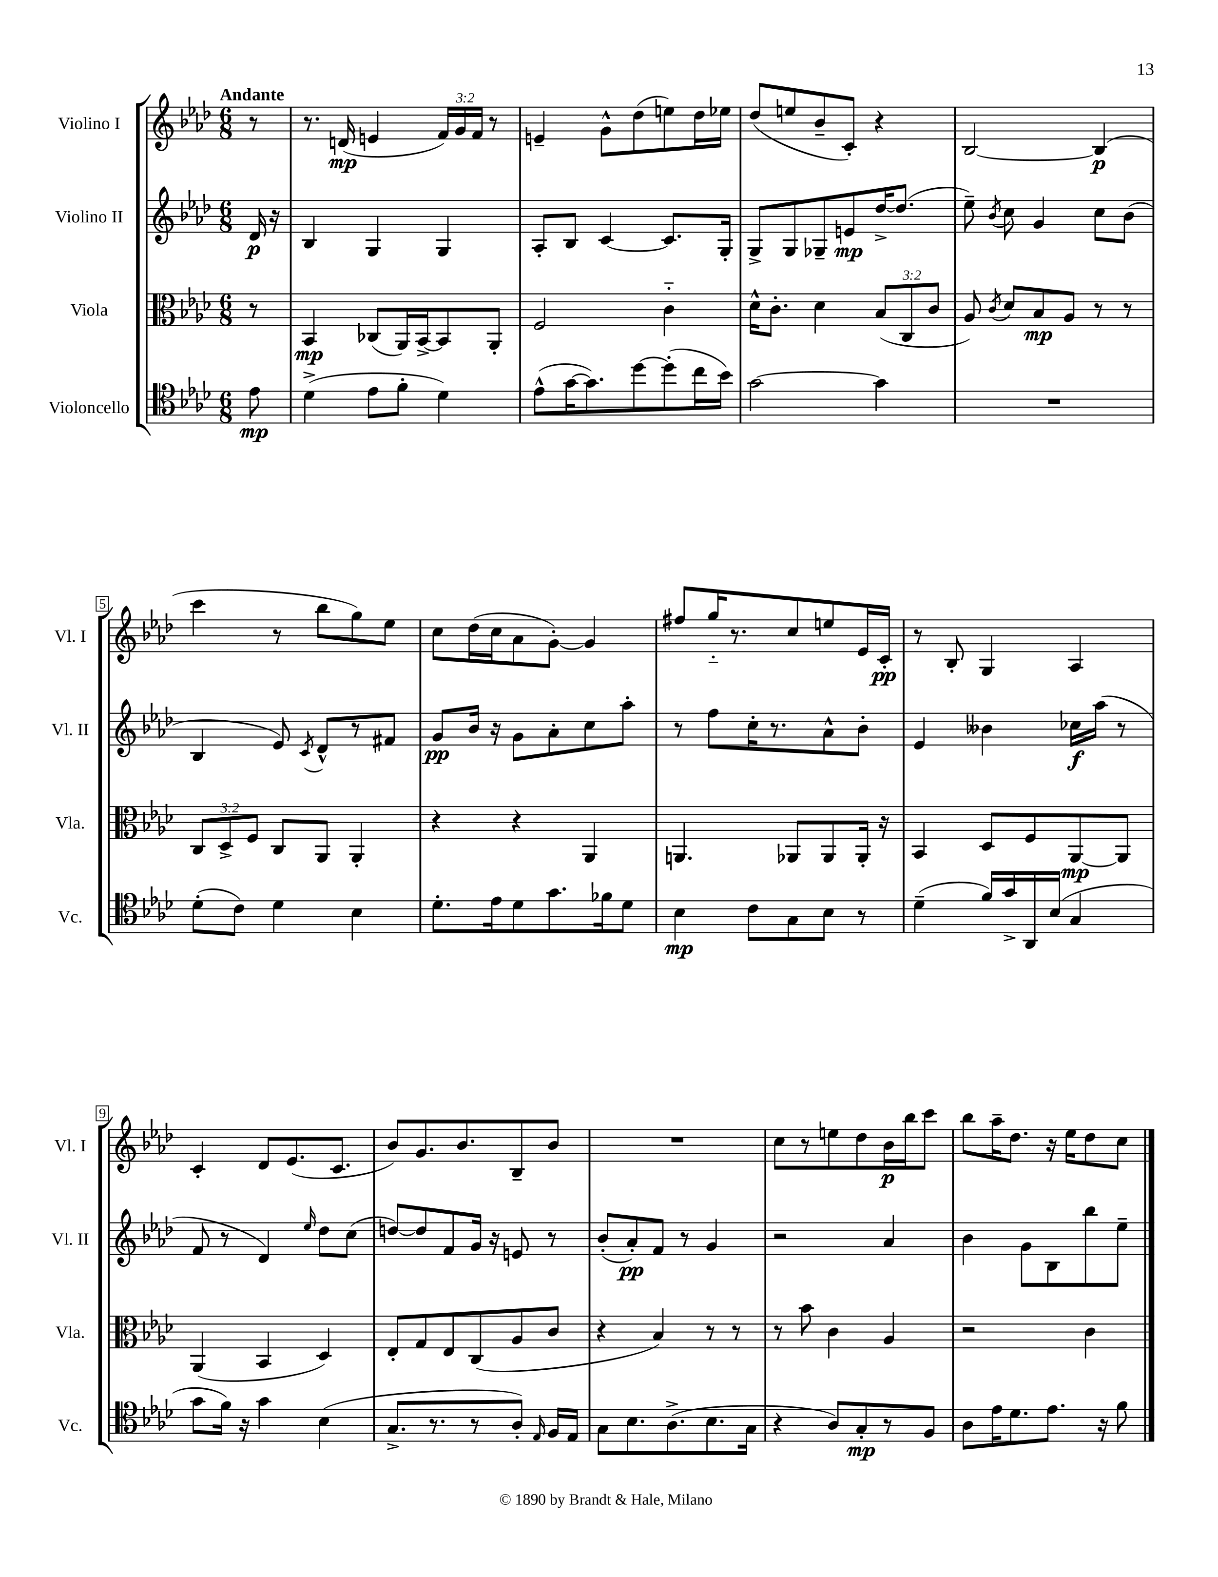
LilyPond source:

<<
\new StaffGroup <<
\new Staff = "s0" \with { instrumentName = "Violino I" shortInstrumentName = "Vl. I" } {
    \clef treble \key aes \major \numericTimeSignature \time 6/8 \override Staff.TupletNumber.text = #tuplet-number::calc-fraction-text \partial 8 \tempo "Andante"
    \autoBeamOff r8 |
    r8. d'16\mp( e'4 \tuplet 3/2 { f'16[) g'16 f'16] } r8 |
    e'4-- g'8[-^ des''8( e''8) des''16 ees''16] |
    des''8[( e''8 bes'8-- c'8]-.) r4 |
    bes2~ bes4\p( |
    c'''4 r8 bes''8[ g''8) ees''8] |
    c''8[ des''16( c''16 aes'8 g'8]~-.) g'4 |
    fis''8[ g''16-_ r8. c''8 e''8 ees'16 c'16]-.\pp |
    r8 bes8-. g4 aes4 |
    c'4-. des'8[ ees'8.( c'8.] |
    bes'8[) g'8. bes'8. bes8-- bes'8] |
    R2. |
    c''8[ r8 e''8 des''8 bes'16\p bes''16 c'''8] |
    bes''8[ aes''16-- des''8.] r16 ees''16[ des''8 c''8] \bar "|." |
}
\new Staff = "s1" \with { instrumentName = "Violino II" shortInstrumentName = "Vl. II" } {
    \clef treble \key aes \major \numericTimeSignature \time 6/8 \partial 8
    \autoBeamOff des'16\p r16 |
    bes4 g4 g4 |
    aes8[-. bes8] c'4~ c'8.[ g16]-. |
    g8[-> g8 ges8-- e'8\mp des''16~-> des''8.]( |
    ees''8--) \acciaccatura { bes'8 } c''8 g'4 c''8[ bes'8]( |
    bes4 ees'8) \acciaccatura { c'8 } des'8[-^ r8 fis'8] |
    g'8[\pp bes'16] r16 g'8[ aes'8-. c''8 aes''8]-. |
    r8 f''8[ c''16-. r8. aes'8-^ bes'8]-. |
    ees'4 beses'4 ces''16[\f aes''16]( r8 |
    f'8 r8 des'4) \grace { ees''16 } des''8[ c''8]( |
    d''8[~) d''8 f'8 g'16] r16 e'8 r8 |
    bes'8[-.( aes'8-.\pp) f'8] r8 g'4 |
    r2 aes'4 |
    bes'4 g'8[ bes8 bes''8 ees''8]-- \bar "|." |
}
\new Staff = "s2" \with { instrumentName = "Viola" shortInstrumentName = "Vla." } {
    \clef alto \key aes \major \numericTimeSignature \time 6/8 \override Staff.TupletNumber.text = #tuplet-number::calc-fraction-text \partial 8
    \autoBeamOff r8 |
    bes,4\mp ces8[( aes,16) bes,16~-> bes,8 aes,8]-. |
    f2 c'4-_ |
    des'16[-^ c'8.]-. des'4 \tuplet 3/2 { bes8[( c8 c'8] } |
    aes8) \acciaccatura { c'8 } des'8[ bes8\mp aes8] r8 r8 |
    \tuplet 3/2 { c8[ des8-> f8] } c8[ aes,8] aes,4-. |
    r4 r4 aes,4 |
    a,4. aes,8[ aes,8 aes,16]-. r16 |
    bes,4 des8[ f8 aes,8~\mp aes,8] |
    aes,4( bes,4 des4) |
    ees8[-. g8 ees8 c8( aes8 c'8] |
    r4 bes4) r8 r8 |
    r8 bes'8 c'4 aes4 |
    r2 c'4 \bar "|." |
}
\new Staff = "s3" \with { instrumentName = "Violoncello" shortInstrumentName = "Vc." } {
    \clef tenor \key aes \major \numericTimeSignature \time 6/8 \partial 8
    \autoBeamOff ees'8\mp |
    des'4->( ees'8[ f'8]-. des'4) |
    ees'8[-^( g'16~ g'8.) des''8~ des''8-.( c''16 bes'16]) |
    g'2~ g'4 |
    R2. |
    des'8[-.( c'8]) des'4 bes4 |
    des'8.[-. ees'16 des'8 g'8. fes'16 des'8] |
    bes4\mp c'8[ g8 bes8] r8 |
    des'4--( f'16[) g'16-> aes,16 bes16]( g4 |
    g'8[ f'16]) r16 g'4 bes4( |
    g8.[-> r8. r8 aes8]-.) \grace { ees16 } f16[ ees16] |
    g8[ bes8. aes8.->( bes8. g16] |
    r4 aes8[) g8-.\mp r8 f8] |
    aes8[ ees'16 des'8. ees'8.] r16 f'8 \bar "|." |
}
>>
>>
\layout { \context { \Score \override BarNumber.stencil = #(make-stencil-boxer 0.1 0.3 ly:text-interface::print) } }
